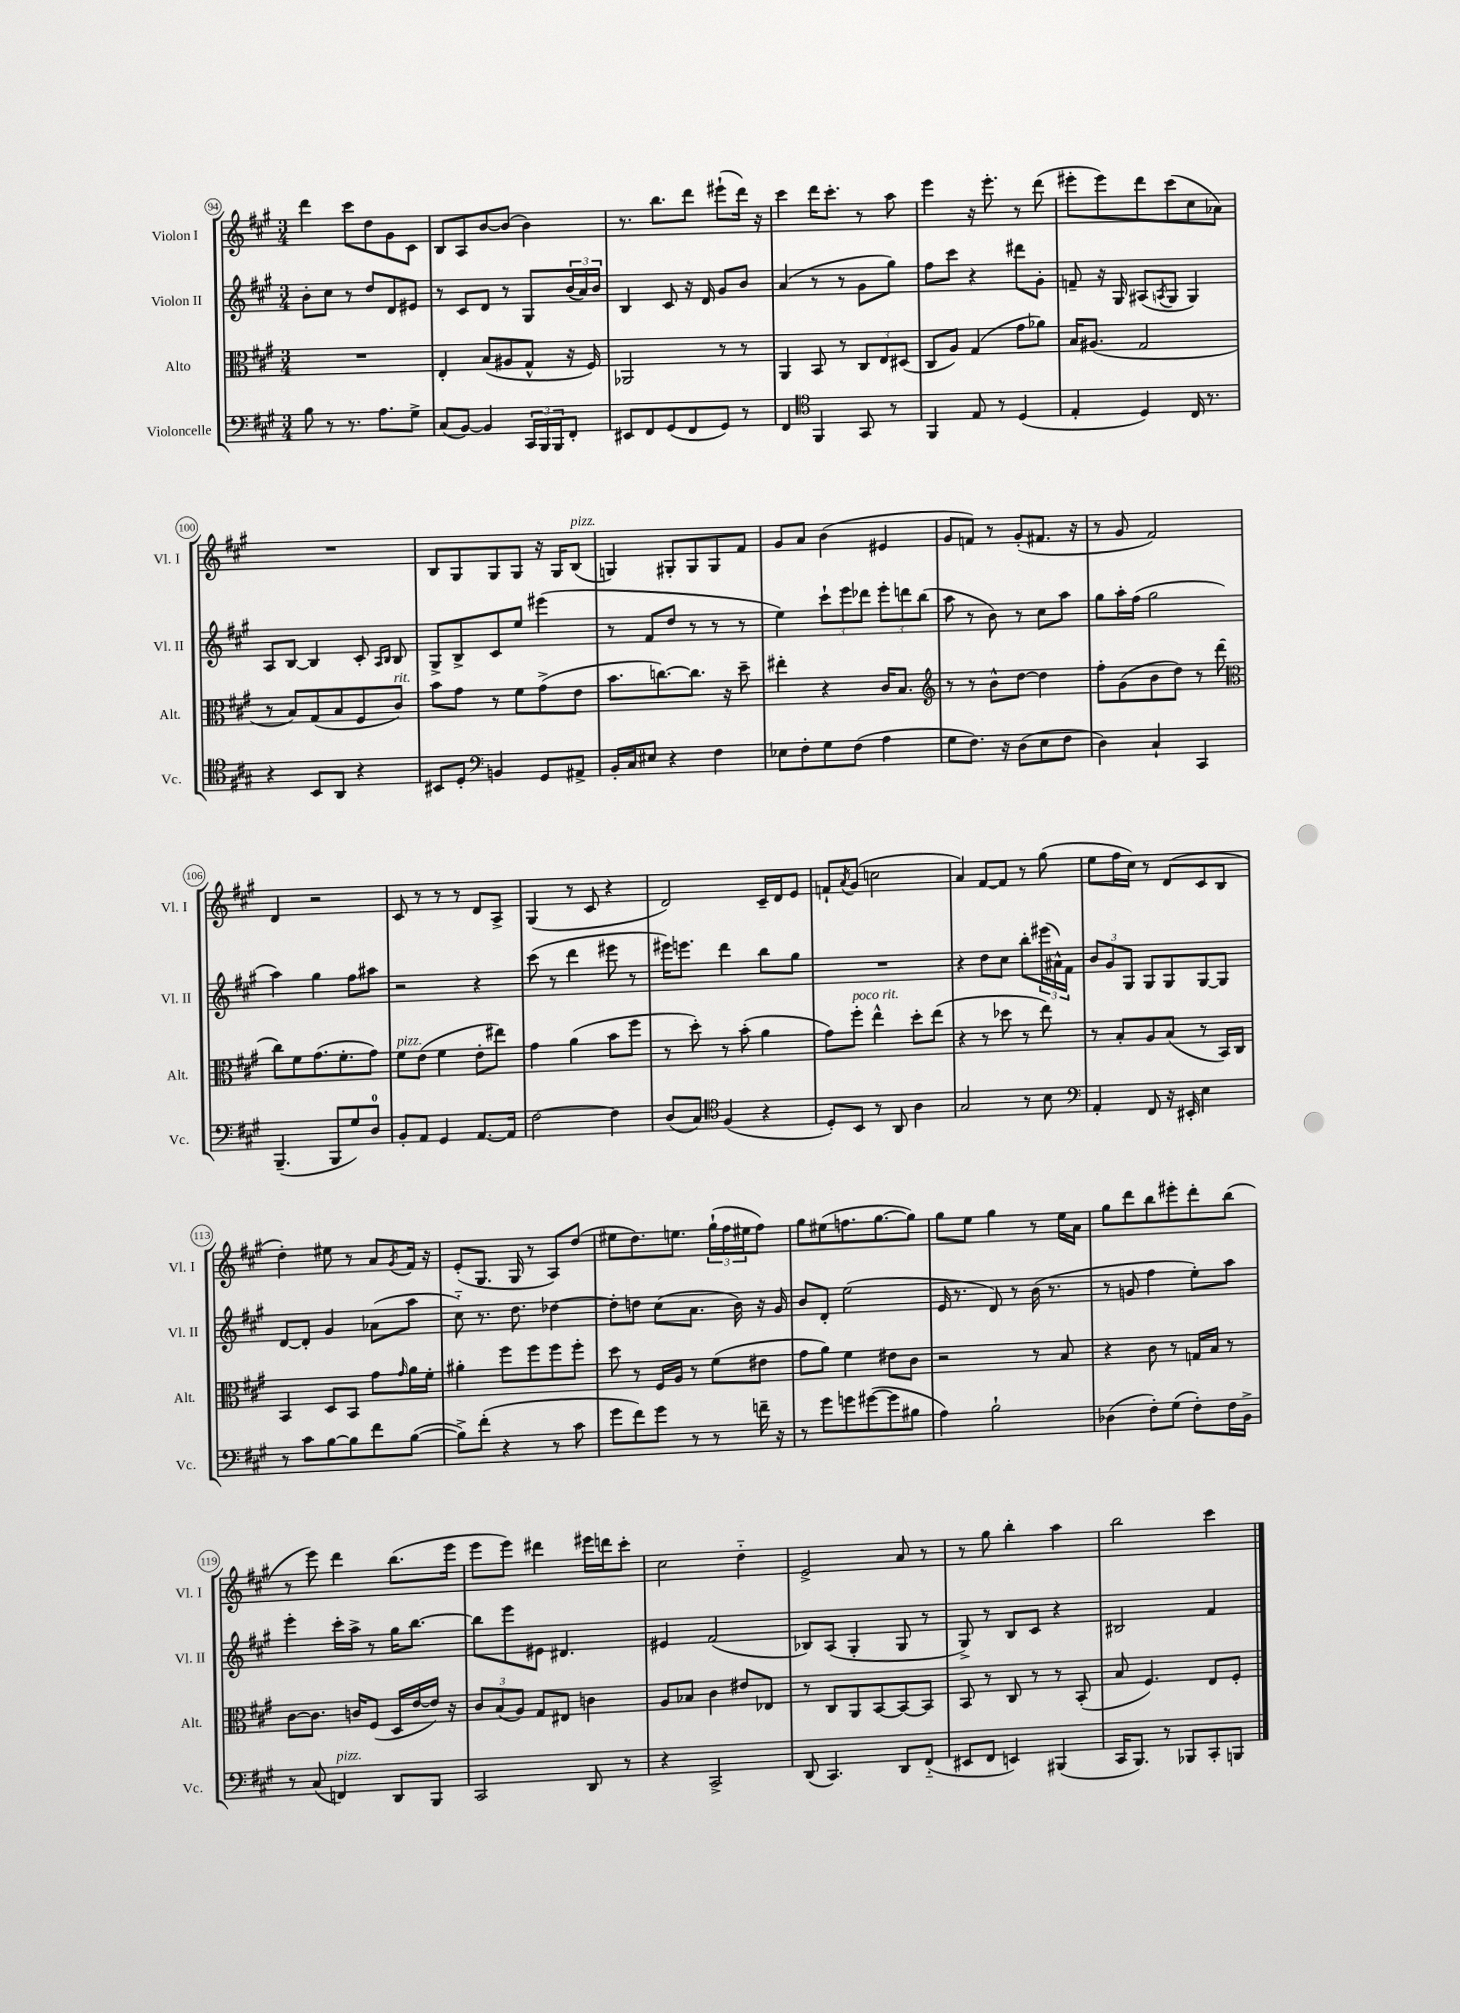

**kern	**kern	**kern	**kern
*part4	*part3	*part2	*part1
*staff4	*staff3	*staff2	*staff1
*I"Violoncelle	*I"Alto	*I"Violon II	*I"Violon I
*I'Vc.	*I'Alt.	*I'Vl. II	*I'Vl. I
*clefF4	*clefC3	*clefG2	*clefG2
*k[f#c#g#]	*k[f#c#g#]	*k[f#c#g#]	*k[f#c#g#]
*M3/4	*M3/4	*M3/4	*M3/4
=94	=94	=94	=94
8B\	2.r	8b'\L	4ddd\
8r	.	8cc#\J	.
8.r	.	8r	8ccc#\L
.	.	8dd/L	8dd\
8.A\L	.	.	.
.	.	8d/	8g#\
8G#^\J	.	8e#X/J	8c#\J
=95	=95	=95	=95
(8C#/L	4E'/	8r	8B/L
[8BB/J)	.	8c#/L	8A/
4BB/]	(8B/L	8d/J	[8b/
.	8A#X/	8r	(8b/J]
24CC#/LL	8G#^^/J	8G#/L	4b\)
24BBB/	.	.	.
24BBB/J	.	.	.
8FF#'/J	16r	(24b/L	.
.	.	24a/)	.
.	16F#/)	.	.
.	.	24b/JJ	.
=96	=96	=96	=96
8EE#X/L	2AA-X/	4B/	8.r
8FF#/	.	.	.
.	.	.	8.bb\L
(8GG#/	.	8c#/	.
8FF#/	.	16r	8ddd\J
.	.	16d/	.
8GG#/J)	8r	8g#/L	(8eee#X`\L
8r	8r	8b/J	16ddd\Jk)
.	.	.	16r
=97	=97	=97	=97
4FF#/	4AA/	(4a/	4ccc#\
*clefC4	*	*	*
4FF#/	8BB/	8r	16ddd\KL
.	.	.	8.ccc#'\J
.	8r	8r	.
8GG#/	12C#/L	8g#\L	8r
.	12E/	.	.
8r	.	8gg#\J)	8aa\
.	(12D#X/J	.	.
=98	=98	=98	=98
4FF#/	8C#/L	8ff#\L	4eee\
.	8A/J)	8ccc#\J	.
8E/	(4G#/	4r	16r
.	.	.	8.eee'\
8r	.	.	.
(4D/	8g#\L	8ddd#X\L	8r
.	8a-X\J)	8g#'\J	(8ddd\
=99	=99	=99	=99
4E'/	16B/KL	8fn~/	8eee#X'\L
.	(8.A#X/J	.	.
.	.	16r	8eee#\)
.	.	16G#/	.
4D/)	2G#/	(8A#X/L	8ddd\
.	.	8qAn/	.
.	.	8G#/J	(8ccc#\
16C#/	.	4G#/)	8cc#\
8.r	.	.	.
.	.	.	8a-X\J)
!!LO:LB:g=z
=100	=100	=100	=100
4r	8r	8A/L	2.r
.	8B/L)	[8B/J	.
8BB/L	(8G#/	4B/]	.
8AA/J	8B/	.	.
4r	8F#/	8c#'/	.
.	.	16qqA/LL	.
.	.	16qqB/JJ	.
!	!LO:TX:a:i:t=rit.	!	!
.	8c#/J)	8B/	.
=101	=101	=101	=101
8BB#X/L	8b\L	8G#^/L	8B/L
8D'/J	8g#\J	8B^/	8G#/
*clefF4	*	*	*
4BBn/	8r	8c#/	8G#/
.	8f#\L	8ee/J	8G#/J
8GG#/L	(8g#^\	(4eee#X\	16r
.	.	.	16G#/KL
!	!	!	!LO:TX:a:i:t=pizz.
8AA#X^/J	8e\J	.	(8B/J
=102	=102	=102	=102
16BB'/LL	8.b\L	8r	4Gn/)
16C#/J	.	.	.
8E#X/J	.	8f#/L	.
.	[8.ccn\)	.	.
4r	.	8dd/J	8G#X'/L
.	8.cc\J]	8r	8G#/
4F#\	.	8r	8G#/
.	16r	.	.
.	8dd~\	8r	8f#/J
=103	=103	=103	=103
8E-X\L	4ee#X'\	4ee\)	8g#/L
8F#'\	.	.	8a/J
8G#\	4r	12ccc#`\L	(4b\
.	.	12eee\	.
(8F#\J	.	.	.
.	.	12ddd-X\J	.
4A\	16c#/KL	12eee'\L	4e#X/
.	8.B/J	.	.
.	.	12dddn\	.
.	.	(12bb\J	.
=104	=104	=104	=104
*	*clefG2	*	*
8G#\L	8r	8aa\	8g#/L
8.F#\J)	8r	8r	8fn/J)
.	8b^^\L	8b\)	8r
16r	.	.	.
(8D\L	[8dd\J	8r	(8g#'/L
8E\	4dd\]	8cc#\L	8.f#X/J
8F#\J	.	8aa\J	.
.	.	.	16r
=105	=105	=105	=105
4D\)	8ff#'\L	8gg#\L	8r
.	(8g#\	16aa'\L	8g#/
.	.	(16ff#\JJ	.
4C#`/	8b\	2gg#\	2f#/)
.	8dd\J)	.	.
4CC#/	8r	.	.
.	(8ddd\	.	.
!!LO:LB:g=z
=106	=106	=106	=106
*	*clefC3	*	*
(4.BBB~/	8cc#\L)	4aa\)	4d/
.	8f#\	.	.
.	(8.g#\	4gg#\	2r
8BBB/L	.	.	.
.	8.f#'\	.	.
8G#/)	.	8ff#\L	.
8D/J	8g#\J)	8aa#X\J	.
=107	=107	=107	=107
!	!LO:TX:a:i:t=pizz.	!	!
8BB'/L	8f#\L	2r	8c#/
8AA/J	(8e\J	.	8r
4GG#/	4f#\	.	8r
.	.	.	8r
[8.AA/L	8e'\L	4r	8d/L
.	8ee#X\J)	.	8A^/J
16AA/Jk]	.	.	.
=108	=108	=108	=108
[2F#\	4g#\	(8ccc#\	(4G#/
.	.	8r	.
.	(4a\	4ddd\	8r
.	.	.	8c#/
4F#\]	8b\L	8eee#X\	4r
.	8ff#\J	8r	.
=109	=109	=109	=109
(8D/L	8r	16eee#X\KL)	2d/)
.	.	8.eeen\J	.
8C#/J)	8dd'\)	.	.
*clefC4	*	*	*
(4F#/	8r	4ddd\	.
.	(8b'\	.	.
4r	4a\	8bb\L	16c#~/LL
.	.	.	16d/J
.	.	8gg#\J	8e/J
=110	=110	=110	=110
8D'/L)	8g#\L)	2.r	8fn`/L
.	.	.	8qa/
!	!LO:TX:a:i:t=poco rit.	!	!
8BB/J	8ff#'\J	.	(8g#/J
8r	4ee^^\	.	2ccn\
8AA/	.	.	.
4A\	8dd'\L	.	.
.	(8ee\J	.	.
=111	=111	=111	=111
2G#/	4r	4r	4a/)
.	8r	8dd\L	[8f#/L
.	8dd-X\	8cc#\J	8f#/J]
8r	8r	8bb'\L	8r
8B\	8ee\)	(24eee#X\L	(8gg#\
.	.	24a#X^^\)	.
.	.	24f#\JJ	.
=112	=112	=112	=112
*clefF4	*	*	*
4AA'/	8r	12b/L	8ee\L
.	.	12g#/	.
.	8B'/L	.	16ff#\L
.	.	12G#/J	.
.	.	.	16cc#\JJ)
8FF#/	8A/	8G#/L	8r
16r	(8B/J	8G#/	(8d/L
16EE#X'/	.	.	.
4E\	8r	[8G#/	8c#/
.	16BB/LL)	8G#/J]	8B/J
.	16C#/JJ	.	.
!!LO:LB:g=z
=113	=113	=113	=113
8r	4BB/	[8d/L	4dd'\)
8c#\L	.	8d'/J]	.
[8B\	8D/L	4g#/	8ee#X\
8B\]	8BB/J	.	8r
8f#\	8g#\L	(8a-X\L	8a/L
.	16qqg#/	.	8qg#/
([8B\J	16a\L	8aa\J	16f#/Jk
.	16f#'\JJ	.	16r
=114	=114	=114	=114
8B^\L])	4a#X'\	8cc#\)	(8e'/L
(8f#'\J	.	8.r	8.G#/J
4r	8ff#\L	.	.
.	.	8.dd\	16G#/
.	8ff#\	.	8r
8r	8ff#\	[4dd-X\	8A/L)
8c#\	8ff#'\J	.	(8dd/J
=115	=115	=115	=115
8g#\L	8dd\	8dd-'\L]	8ee#X\L
8f#\)	8r	8ddn\J	8.dd\)
8g#\J	16F#/LL	(8cc#\L	.
.	16A/JJ	.	8.een\J
8r	8r	8.a\J	.
8r	(8f#\L	.	(24gg#`\LL
.	.	.	24ff#\
.	.	16b\)	.
.	.	.	24ee#X\J
16fn~\	8e#X\J	16r	8ff#\J)
16r	.	16g#/	.
=116	=116	=116	=116
8r	8g#\L	8b/L	8gg#\L
8g#\L	8a\J)	8d'/J	(8ee#X\
8gn\	4f#\	(2ee\	8.ffn\
([8g#X\	.	.	.
.	.	.	[8.gg#\
8g#\]	8e#X\L	.	.
8B#X\J	8c#\J	.	8gg#\J])
=117	=117	=117	=117
4A\)	2r	16e/	8gg#\L
.	.	8.r	.
.	.	.	8ee\J
2B`\	.	8d/)	4gg#\
.	.	8r	.
.	8r	(16b\	8r
.	.	8.r	.
.	8B/	.	16ee\LL
.	.	.	16a\JJ
=118	=118	=118	=118
(4D-X\	4r	8r	8gg#\L
.	.	8gn/	8ddd\
8F#'\L)	8c#\	4ff#\	8bb\
(8G#\J	8r	.	8eee#X'\
8F#'\L)	16Gn/LL	8ee'\L)	8ddd'\
.	16B/JJ	.	.
16F#\L	8r	8aa\J	(8bb\J
16BB^\JJ	.	.	.
!!LO:LB:g=z
=119	=119	=119	=119
8r	[8c#\L	4eee'\	8r
(8C#/	8.c#\J]	.	8eee\)
!LO:TX:a:i:t=pizz.	!	!	!
4FFn/)	.	16ccc#'\LL	4ddd\
.	16cn/KL	16aa^\JJ	.
.	(8F#/J	8r	.
8DD/L	16D/LL	16gg#\KL	(8.bb\L
.	[16e/	[8.bb\J	.
8BBB/J	16e/JJ])	.	.
.	16r	.	16eee\Jk
=120	=120	=120	=120
2CC#/	12c#/L	8bb\L]	8eee\L
.	(12B/	.	.
.	.	8eee\	8eee\J)
.	12A/J)	.	.
.	8G#/L	8e#X\J	4ddd#X\
.	8E#X/J	4.d#X/	.
8DD/	4cn\	.	16eee#X\LL
.	.	.	16dddn\J
8r	.	.	8ccc#'\J
=121	=121	=121	=121
4r	8A/L	4e#X/	2cc#\
.	8B-X/J	.	.
2CC#^/	4c#\	(2f#/	.
.	8e#X/L	.	4dd\
.	8E-X/J	.	.
=122	=122	=122	=122
(8DD/	8r	8B-X/L)	2e^/
4.CC#/)	8C#/L	(8A/J	.
.	8AA/	4G#'/	.
.	[8BB/	.	.
8DD/L	8BB/_	8G#/	8a/
(8FF#/J	8BB/J]	8r	8r
=123	=123	=123	=123
8EE#X/L	8BB/	8G#^/)	8r
8FF#/J	8r	8r	8gg#\
4EEn/)	8C#/	8B/L	4bb'\
.	8r	8c#/J	.
(4BBB#X/	8r	4r	4aa\
.	(8BB'/	.	.
=124	=124	=124	=124
16CC#/KL	8B/	2B#X/	2bb\
8.BBB/J)	.	.	.
.	4.F#/)	.	.
8r	.	.	.
8BBB-X/L	.	.	.
8CC#'/	8E/L	4f#/	4ccc#\
8BBBn/J	8F#'/J	.	.
==	==	==	==
*-	*-	*-	*-
